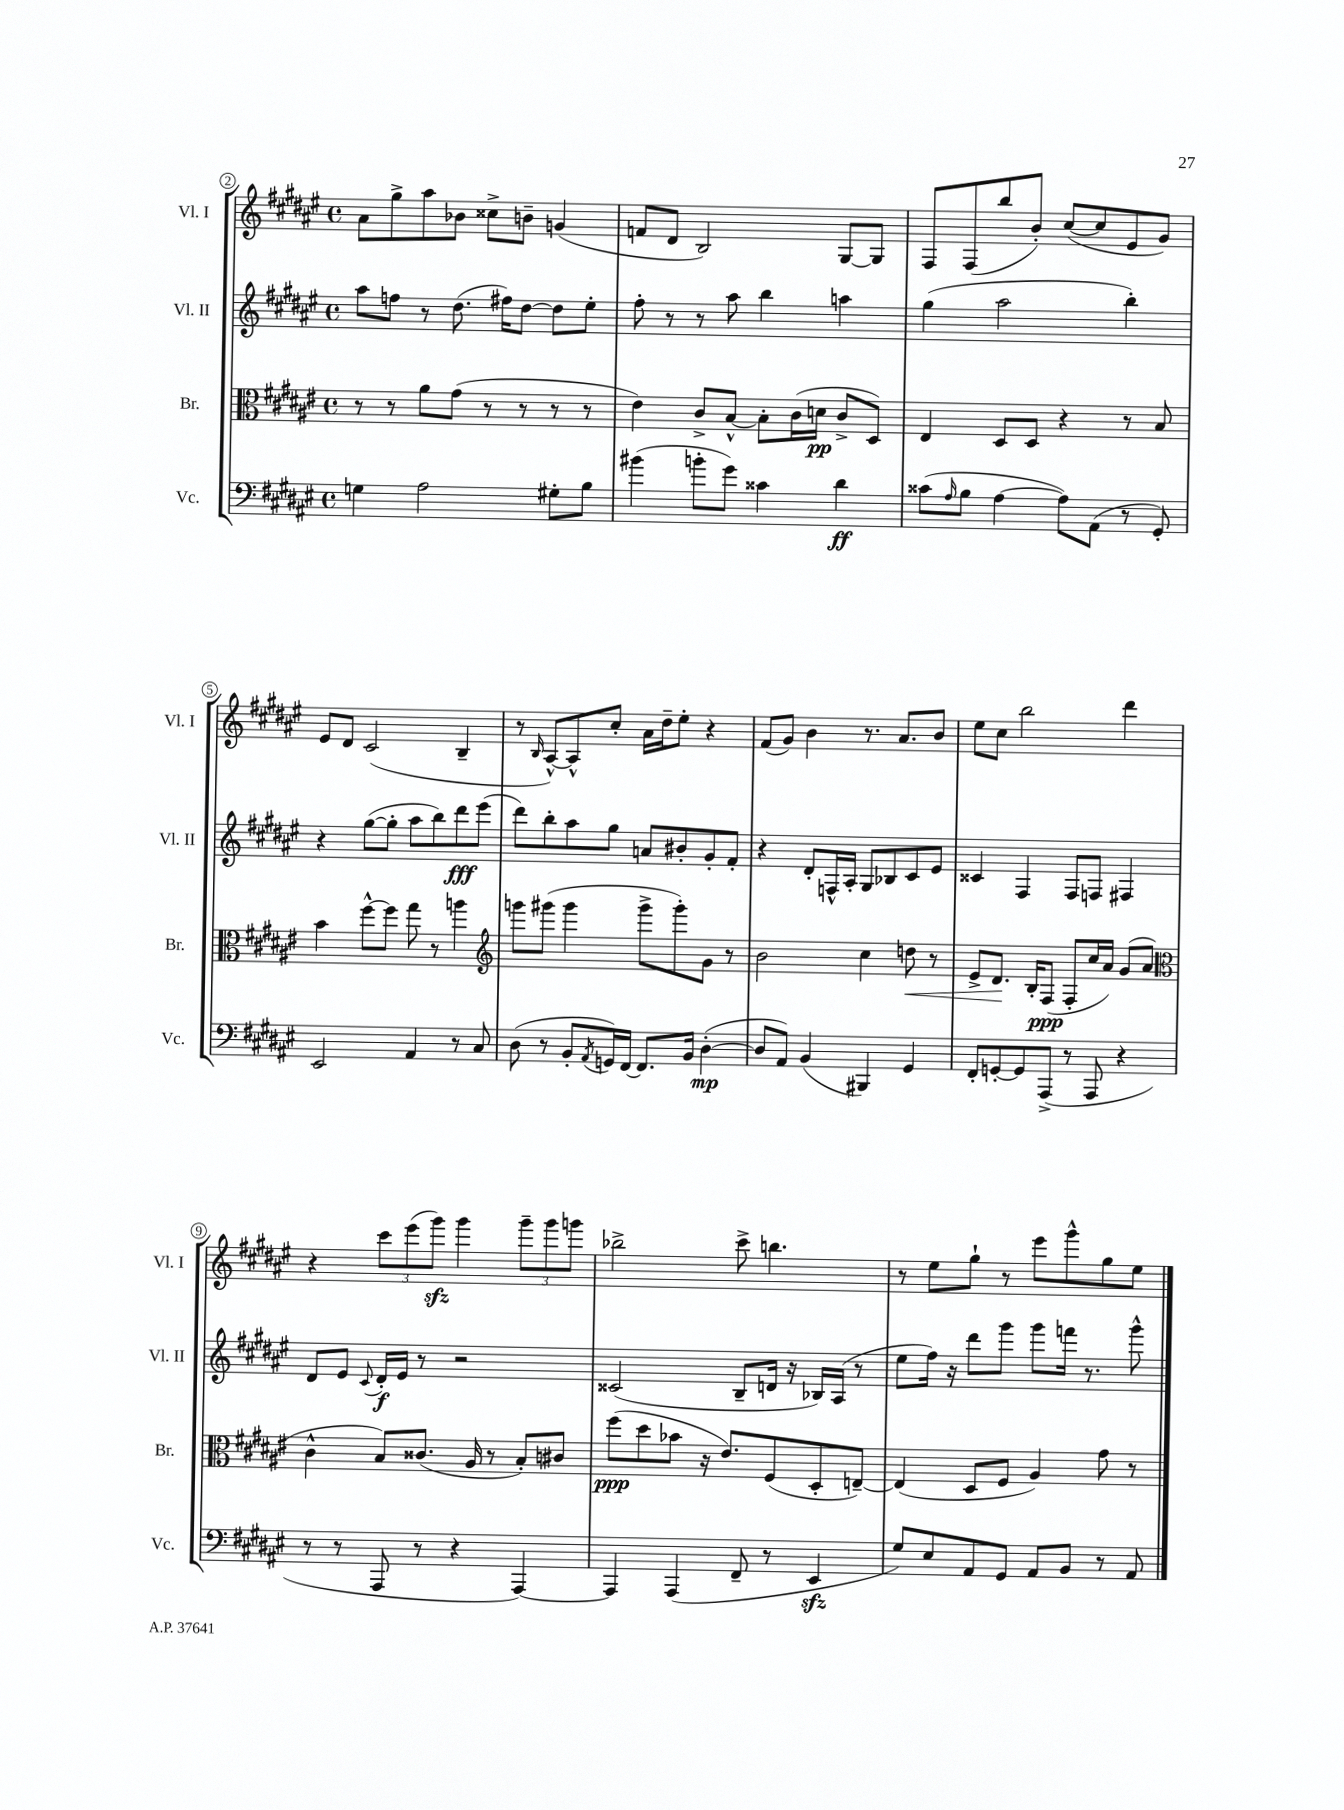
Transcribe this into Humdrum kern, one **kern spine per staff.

**kern	**dynam	**kern	**dynam	**kern	**dynam	**kern
*part4	*part4	*part3	*part3	*part2	*part2	*part1
*staff4	*staff4	*staff3	*staff3	*staff2	*staff2	*staff1
*I"Vc.	*	*I"Br.	*	*I"Vl. II	*	*I"Vl. I
*I'Vc.	*	*I'Br.	*	*I'Vl. II	*	*I'Vl. I
*clefF4	*	*clefC3	*	*clefG2	*	*clefG2
*k[f#c#g#d#a#e#]	*	*k[f#c#g#d#a#e#]	*	*k[f#c#g#d#a#e#]	*	*k[f#c#g#d#a#e#]
*M4/4	*	*M4/4	*	*M4/4	*	*M4/4
*met(c)	*	*met(c)	*	*met(c)	*	*met(c)
=2	=2	=2	=2	=2	=2	=2
4Gn\	.	8r	.	8aa#\L	.	8a#\L
.	.	8r	.	8ffn\J	.	8gg#^\
2A#\	.	8a#\L	.	8r	.	8aa#\
.	.	(8g#\J	.	(8.dd#\	.	8b-X\J
.	.	8r	.	.	.	8cc##X^\L
.	.	.	.	16ff#X\KL)	.	.
.	.	8r	.	[8dd#\J	.	8bn~\J
8G#X'\L	.	8r	.	8dd#\L]	.	(4gn/
8B\J	.	8r	.	8ee#'\J	.	.
=3	=3	=3	=3	=3	=3	=3
(4b#X\	.	4e#\)	.	8ff#'\	.	8fn/L
.	.	.	.	8r	.	8d#/J
8bn'\L	.	8c#^/L	.	8r	.	2B/)
8g#\J)	.	[8B^^/J	.	8aa#\	.	.
4c##X\	.	8B'\L]	.	4bb\	.	.
.	.	(16c#\L	.	.	.	.
.	.	16dn\JJ	pp	.	.	.
4d#\	ff	8c#^/L	.	4aan\	.	[8G#/L
.	.	8D#/J)	.	.	.	8G#/J]
=4	=4	=4	=4	=4	=4	=4
(8c##X\L	.	4E#/	.	(4gg#\	.	8F#/L
16qqA#/	.	.	.	.	.	.
8B\J	.	.	.	.	.	(8F#/
[4A#\	.	8D#/L	.	2aa#\	.	8bb/
.	.	8D#/J	.	.	.	8b'/J)
8A#\L])	.	4r	.	.	.	([8cc#/L
(8AA#\J	.	.	.	.	.	8cc#/]
8r	.	8r	.	4bb'\)	.	8e#/
8GG#'/)	.	8B/	.	.	.	8g#/J)
!!LO:LB:g=z
=5	=5	=5	=5	=5	=5	=5
2EE#/	.	4b\	.	4r	.	8e#/L
.	.	.	.	.	.	8d#/J
.	.	[8ff#^^\L	.	([8gg#\L	.	(2c#/
.	.	8ff#\J]	.	8gg#'\J]	.	.
4AA#/	.	8gg#\	.	8aa#\L	.	.
.	.	8r	.	8bb\)	.	.
8r	.	4aan\	.	8ddd#\	fff	4B~/
8C#/	.	.	.	(8eee#\J	.	.
=6	=6	=6	=6	=6	=6	=6
*	*	*clefG2	*	*	*	*
(8D#\	.	8gggn\L	.	8ddd#\L)	.	8r
.	.	.	.	.	.	16qqB/
8r	.	(8ggg#X\J	.	8bb'\	.	[8A#^^/L)
8BB'/L	.	4ggg#\	.	8aa#\	.	8A#^^/]
8qAA#/	.	.	.	.	.	.
16GGn/L)	.	.	.	8gg#\J	.	8cc#'/J
[16FF#/JJ	.	.	.	.	.	.
8.FF#/L]	.	8ggg#^\L	.	8an/L	.	16a#\LL
.	.	.	.	.	.	16dd#~\J
.	.	8ggg#'\)	.	8b#X'/	.	8ee#'\J
16BB/Jk	.	.	.	.	.	.
([4D#'\	mp	8g#\J	.	8g#'/	.	4r
.	.	8r	.	8f#'/J	.	.
=7	=7	=7	=7	=7	=7	=7
8D#/L]	.	2b\	.	4r	.	(8f#/L
8AA#/J)	.	.	.	.	.	8g#/J)
(4BB/	.	.	.	8d#'/L	.	4b\
.	.	.	.	16Fn^^/L	.	.
.	.	.	.	16A#'/JJ	.	.
4BBB#X/)	.	4cc#\	.	8G#/L	.	8.r
.	.	.	.	8B-X/	.	.
.	.	.	.	.	.	8.a#/L
!	!	!	!LO:HP:b	!	!	!
4GG#/	.	8ddn\	<	8c#/	.	.
.	.	8r	.	8e#/J	.	8b/J
=8	=8	=8	=8	=8	=8	=8
8FF#'/L	.	8e#^/L	.	4c##X/	.	8ee#\L
[8GGn'/	.	8.d#/J	.	.	.	8cc#\J
8GG/]	.	.	.	4F#/	.	2bb\
.	.	16B'/KL	[	.	.	.
(8AAA#^/J	.	(8F#/J	ppp	.	.	.
8r	.	8F#'/L	.	8F#/L	.	.
8AAA#/	.	16cc#/L	.	8Fn/J	.	.
.	.	16a#/JJ)	.	.	.	.
4r	.	(8g#/L	.	4F#X/	.	4ddd#\
.	.	8a#/J	.	.	.	.
!!LO:LB:g=z
=9	=9	=9	=9	=9	=9	=9
*	*	*clefC3	*	*	*	*
8r	.	4c#^^\	.	8d#/L	.	4r
8r	.	.	.	8e#/J	.	.
.	.	.	.	8qqc#/	.	.
8AAA#/	.	8B/L)	.	16d#'/LL	f	12ccc#\L
.	.	.	.	16e#/JJ	.	.
.	.	.	.	.	.	(12eee#\
8r	.	(8.c##X/J	.	8r	.	.
.	.	.	.	.	.	12ggg#zz\J)
4r	.	.	.	2r	.	4ggg#\
.	.	16A#/	.	.	.	.
.	.	8r	.	.	.	.
[4AAA#/)	.	8B'/L)	.	.	.	12ggg#~\L
.	.	.	.	.	.	12ggg#\
.	.	8c#X/J	.	.	.	.
.	.	.	.	.	.	12gggn\J
=10	=10	=10	=10	=10	=10	=10
4AAA#/]	.	(8ff#\L	ppp	(2c##X/	.	2bb-X^\
.	.	8dd#\	.	.	.	.
(4AAA#/	.	8b-X\J	.	.	.	.
.	.	16r	.	.	.	.
.	.	8.e#/L)	.	.	.	.
8FF#~/	.	.	.	8B~/L	.	8ccc#^\
8r	.	(8F#/	.	16dn/Jk	.	4.bbn\
.	.	.	.	16r	.	.
4EE#zz/	.	8D#'/	.	16B-X/LL)	.	.
.	.	.	.	(16A#/JJ	.	.
.	.	[8En~/J)	.	8r	.	.
=11	=11	=11	=11	=11	=11	=11
8G#/L)	.	(4E/]	.	8ee#\L	.	8r
8E#/	.	.	.	16ff#\Jk)	.	8ee#\L
.	.	.	.	16r	.	.
8AA#/	.	8D#/L	.	8ddd#\L	.	8gg#`\J
8GG#/J	.	8F#/J	.	8ggg#\J	.	8r
8AA#/L	.	4A#/)	.	8ggg#\L	.	8eee#\L
8BB/J	.	.	.	16fffn\Jk	.	8ggg#^^\
.	.	.	.	8.r	.	.
8r	.	8g#\	.	.	.	8gg#\
8AA#/	.	8r	.	8ggg#^^\	.	8ee#\J
==	==	==	==	==	==	==
*-	*-	*-	*-	*-	*-	*-
